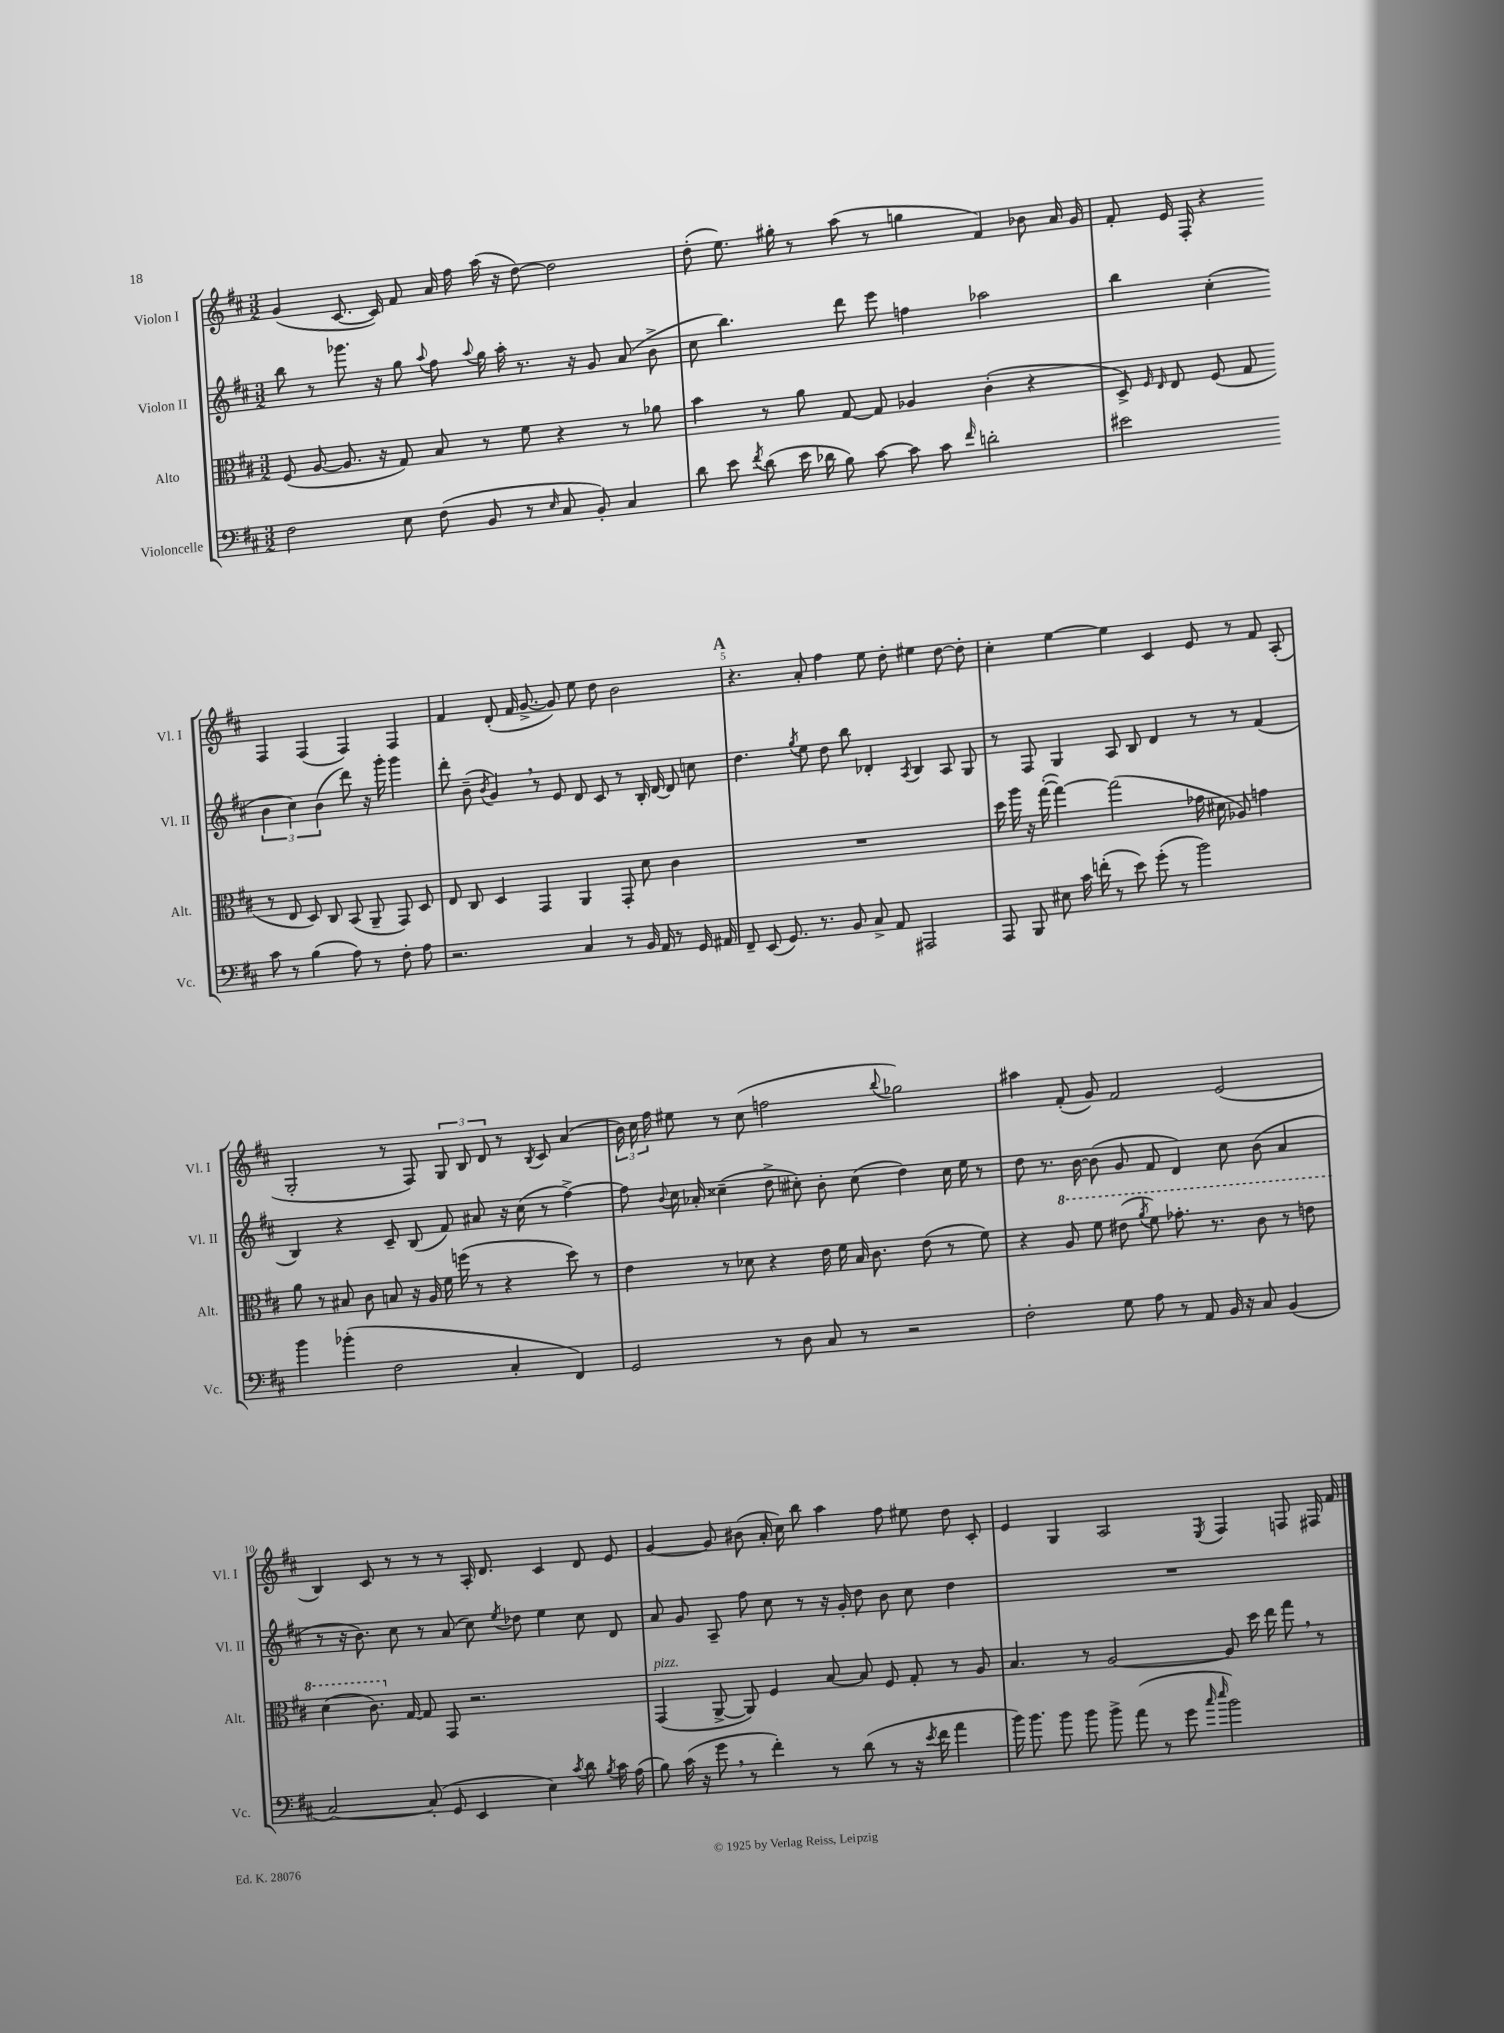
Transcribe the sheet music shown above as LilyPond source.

<<
\new StaffGroup <<
\new Staff = "s0" \with { instrumentName = "Violon I" shortInstrumentName = "Vl. I" } {
    \clef treble \key d \major \numericTimeSignature \time 3/2
    \autoBeamOff g'4( cis'8.~ cis'16) fis'8 a'16 fis''16 a''16( r16 d''8~) d''2 |
    d''8-.( e''8.) gis''16-. r8 a''8( r8 g''4 fis'4) bes'8 a'16 g'16 |
    fis'8-. e'16 fis16-. r4 fis4 fis4( fis4) fis4 |
    fis'4 d'8-.( fis'16 g'8.~-> g'8) e''8 d''8 b'2 |
    \mark \markup { \bold "A" } r4. a'8-. fis''4 e''8 d''8-. eis''4 d''8~ d''8-. |
    cis''4-. e''4~ e''4 cis'4 e'8 r8 fis'8 a8-.( |
    g2-. r8 fis8) \tuplet 3/2 { g8 b8 d'8 } r8 \acciaccatura { b8 } cis'8 a'4( |
    \tuplet 3/2 { b'16) cis''16 fis''16 } eis''8 r8 cis''8( f''2 \appoggiatura { b''8 } ges''2) |
    ais''4 fis'8-.( g'8) fis'2 e'2( |
    b4) cis'8 r8 r8 r8 a16-. d'8. cis'4 d'8 e'8 |
    g'4~ g'8 bis'8( a'16-. cis''16) b''8 a''4 fis''8 eis''8 d''8 cis'8-. |
    e'4 g4 a2 \acciaccatura { e8 } fis4 f8 fis16 fis'16 \bar "|." |
}
\new Staff = "s1" \with { instrumentName = "Violon II" shortInstrumentName = "Vl. II" } {
    \clef treble \key d \major \numericTimeSignature \time 3/2
    \autoBeamOff b''8 r8 ges'''8. r16 g''8 \appoggiatura { a''8 } fis''8 \appoggiatura { a''8 } g''16 a''16-. r8. r16 g'8 a'8( b'8-> |
    cis''8 b''4.) d'''8 e'''8 f''4 aes''2 |
    b''4 cis''4-.( \tuplet 3/2 { b'4 cis''4) b'4( } d'''8) r16 g'''16-. g'''4 |
    d'''8-. b'8--( \acciaccatura { b'8 } g'4) \breathe r8 e'8 d'8 cis'8 r8 b16-. d'16~ d'8 c''8 |
    \mark \markup { \bold "A" } d''4. \acciaccatura { g''8 } e''8 d''8 b''8 des'4-. \acciaccatura { a8 } b4 a8 g8 |
    r8 fis8 g4 a8 b8 d'4 r8 r8 fis'4( |
    b4) r4 cis'8-- b8( fis'8) ais'8 r16 cis''16( r8 fis''4~->) |
    fis''8 \appoggiatura { b'8 } cis''16 aes'16-. cisis''4--( d''8-> cis''8-.) b'8-. cis''8( d''4) cis''16 e''16 r8 |
    d''8 r8. b'16~ b'8( g'8 fis'8 d'4) cis''8 b'8( a'4 |
    r8 r16 b'8.) cis''8 r8 a'8( cis''8) \acciaccatura { e''8 } des''8 e''4 cis''8 d'8 |
    a'8 g'8 a8-- fis''8 cis''8 r8 r16 g'16-. d''8 b'8 cis''8 d''4 |
    R1. \bar "|." |
}
\new Staff = "s2" \with { instrumentName = "Alto" shortInstrumentName = "Alt." } {
    \clef alto \key d \major \numericTimeSignature \time 3/2
    \autoBeamOff fis8( a8~ a8. r16 g8) b8 r8 fis'8 r4 r8 aes'8 |
    b'4 r8 a'8 g8~ g8 aes4 cis'4-.( r4 |
    d8->) \grace { fis16 e16 } e8 fis8( g8 r8 e8 d8) cis8 b,8( a,8-- g,8) d8 |
    e8 cis8 d4 g,4 a,4 g,8-. d'8 cis'4 |
    \mark \markup { \bold "A" } R1. |
    d''16 a''16 r16 g''16~-.( g''4~) g''2( ges'16 dis'16 aes8) g'4 |
    a'8 r8 bis8 cis'8 b8 r16 a16 fis'16 f''16( r8 r4 d''8) r8 |
    e'4 r8 des'8 r4 e'16 fis'16 b16 cis'8. e'8( r8 fis'8) |
    r4 \ottava #1 a'8 fis''8 eis''8( \acciaccatura { a''8 } fis''8) ges''8.-. r8. cis''8 r8 e''8 |
    d''4( cis''8.) \ottava #0 g16~ g8 g,8 r2. |
    g,4^\markup { \italic "pizz." }( a,8~-> a,8) fis4 b8~ b8 fis8 g8-. r8 a8 |
    b4. r8 a2~ a8 d''16 e''16 g''8 \breathe r8 \bar "|." |
}
\new Staff = "s3" \with { instrumentName = "Violoncelle" shortInstrumentName = "Vc." } {
    \clef bass \key d \major \numericTimeSignature \time 3/2
    \autoBeamOff fis2 e8 fis8( b,8 r8 \grace { e16 } cis8 b,8-.) cis4 |
    d'8 e'8 \acciaccatura { fis'8 } d'8( e'16 des'16 b8) cis'8~ cis'8 cis'8 \grace { fis'16 } d'2-. |
    eis'2 cis'8 r8 b4( a8) r8 fis8-. a8 |
    r2. cis4 r8 b,16 a,16 r8 g,16 ais,16 |
    \mark \markup { \bold "A" } fis,8-- e,8( g,8.) r8. b,8 cis8-> a,8 ais,,2 |
    a,,8 b,,8 eis8 cis'16 f'16-.( r8 e'8) g'8-.( r8 b'2) |
    b'4 bes'4-.( fis2 cis4-. fis,4) |
    g,2 r8 d8 cis8 r8 r2 |
    fis2-. g8 a8 r8 a,8 b,16 r16 cis8 b,4( |
    cis2~) cis8-.( g,8 e,4 e4) \acciaccatura { cis'8 } d'8 \acciaccatura { b8 } cis'16 a16( |
    b8) cis'16( r16 g'8 \breathe r8 fis'4-.) r8 d'8( r8 r16 \acciaccatura { e'8 } fis'16 a'4 |
    b'16) b'8. b'8 b'8 b'8-> a'8( r8 g'8 \grace { cis''16 e''16 } b'2) \bar "|." |
}
>>
>>
\layout { \context { \Score \override BarNumber.break-visibility = ##(#f #t #t) barNumberVisibility = #(every-nth-bar-number-visible 5) } }
